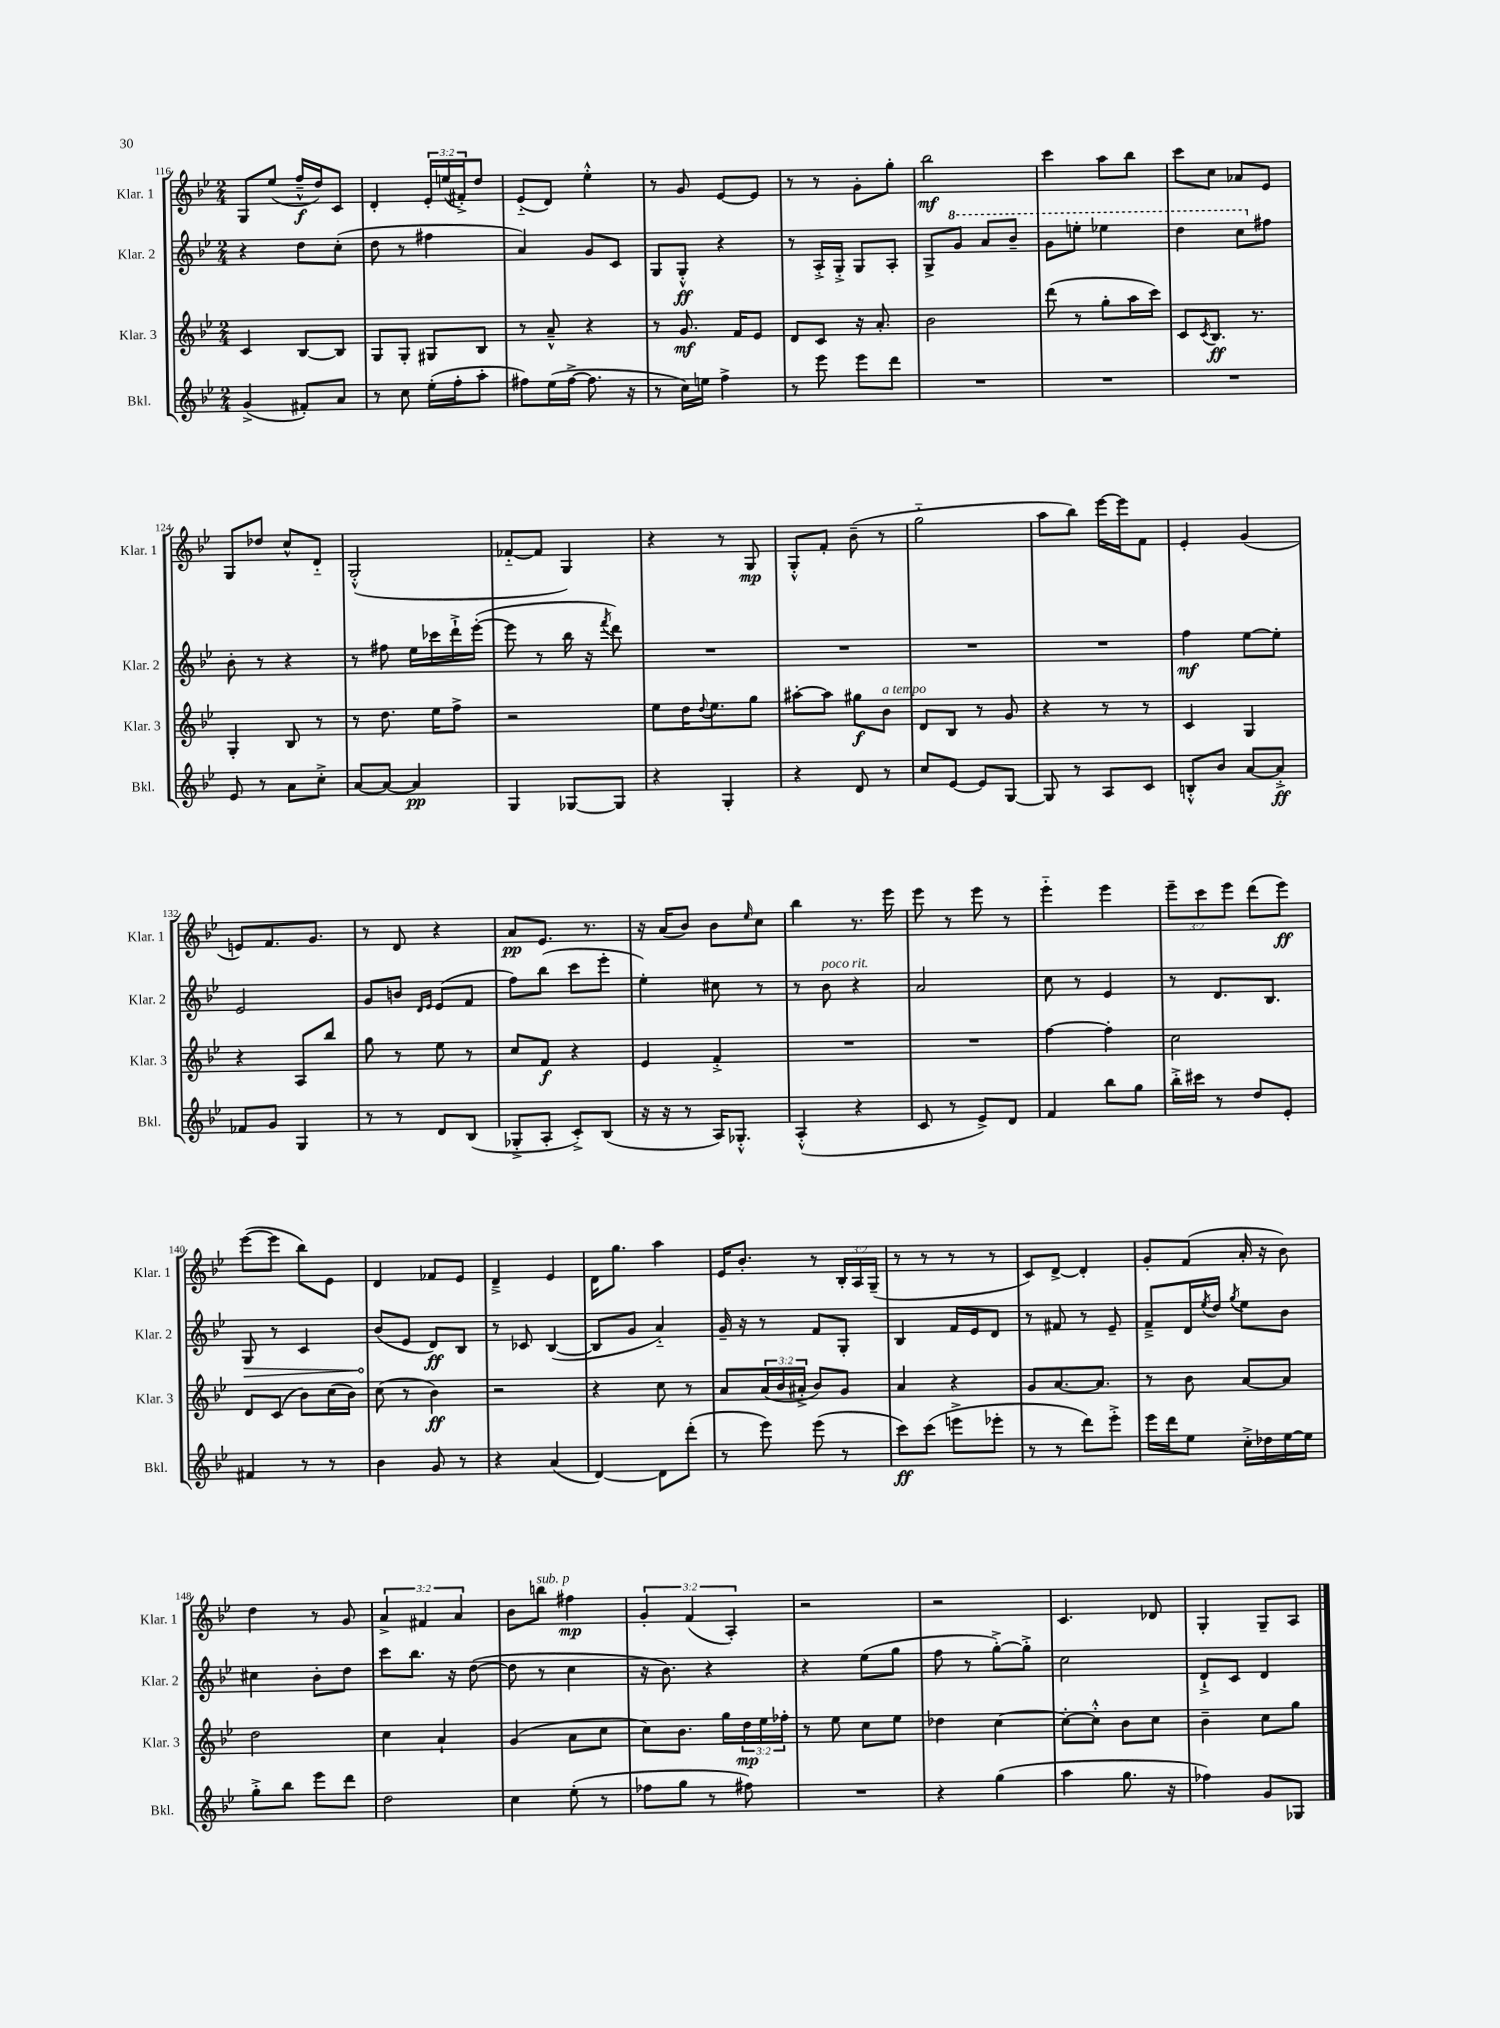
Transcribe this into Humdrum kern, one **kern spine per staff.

**kern	**dynam	**kern	**dynam	**kern	**dynam	**kern	**dynam
*part4	*part4	*part3	*part3	*part2	*part2	*part1	*part1
*staff4	*staff4	*staff3	*staff3	*staff2	*staff2	*staff1	*staff1
*I"Bkl.	*	*I"Klar. 3	*	*I"Klar. 2	*	*I"Klar. 1	*
*I'Bkl.	*	*I'Klar. 3	*	*I'Klar. 2	*	*I'Klar. 1	*
*clefG2	*	*clefG2	*	*clefG2	*	*clefG2	*
*k[b-e-]	*	*k[b-e-]	*	*k[b-e-]	*	*k[b-e-]	*
*M2/4	*	*M2/4	*	*M2/4	*	*M2/4	*
=116	=116	=116	=116	=116	=116	=116	=116
(4g^/	.	4c/	.	4r	.	8G/L	.
.	.	.	.	.	.	(8ee-/J	.
8f#X'/L)	.	[8B-/L	.	8dd\L	.	16ff~^^/LL	f
.	.	.	.	.	.	16dd/J)	.
8a/J	.	8B-/J]	.	(8cc'\J	.	8c/J	.
=117	=117	=117	=117	=117	=117	=117	=117
8r	.	8G/L	.	8dd\	.	4d'/	.
8cc\	.	8G'/J	.	8r	.	.	.
(16ee-'\LL	.	8G#X/L	.	4ff#X\	.	24e-'/LL	.
.	.	.	.	.	.	(24een/	.
16ff'\J	.	.	.	.	.	.	.
.	.	.	.	.	.	24f#X'^/J)	.
8aa'\J	.	8B-/J	.	.	.	8dd/J	.
=118	=118	=118	=118	=118	=118	=118	=118
8ff#X\L)	.	8r	.	4a/)	.	(8e-/L	.
(16ee-\L	.	8a~^^/	.	.	.	8d/J)	.
[16ff#^\JJ	.	.	.	.	.	.	.
8.ff#\]	.	4r	.	8g/L	.	4ee-'^^\	.
.	.	.	.	8c/J	.	.	.
16r	.	.	.	.	.	.	.
=119	=119	=119	=119	=119	=119	=119	=119
8r	.	8r	.	8G/L	.	8r	.
16cc\LL)	.	8.g/	mf	8G'^^/J	ff	8g/	.
16een\JJ	.	.	.	.	.	.	.
4ff^\	.	.	.	4r	.	[8e-/L	.
.	.	16f/KL	.	.	.	.	.
.	.	8e-/J	.	.	.	8e-/J]	.
=120	=120	=120	=120	=120	=120	=120	=120
8r	.	8d/L	.	8r	.	8r	.
8eee-\	.	8c/J	.	16A'^/LL	.	8r	.
.	.	.	.	16G'^/JJ	.	.	.
8eee-\L	.	16r	.	8G/L	.	8g'\L	.
.	.	8.a'/	.	.	.	.	.
8ddd\J	.	.	.	8A'/J	.	8gg'\J	.
=121	=121	=121	=121	=121	=121	=121	=121
2r	.	2b-\	.	8G^/L	.	2bb-\	mf
*	*	*	*	*8va	*	*	*
.	.	.	.	8gg/J	.	.	.
.	.	.	.	8aa/L	.	.	.
.	.	.	.	8bb-~/J	.	.	.
=122	=122	=122	=122	=122	=122	=122	=122
2r	.	(8ddd\	.	8gg\L	.	4ccc\	.
.	.	8r	.	8eeen'\J	.	.	.
.	.	8gg'\L	.	4eee-X\	.	8aa\L	.
.	.	16aa\L	.	.	.	8bb-\J	.
.	.	16ccc\JJ)	.	.	.	.	.
=123	=123	=123	=123	=123	=123	=123	=123
2r	.	8c/L	.	4ddd\	.	8ccc\L	.
.	.	8qc/	.	.	.	.	.
.	.	8.B-/J	ff	.	.	8cc\J	.
.	.	.	.	8ccc\L	.	8a-X/L	.
.	.	8.r	.	.	.	.	.
*	*	*	*	*X8va	*	*	*
.	.	.	.	8ff#X\J	.	8e-/J	.
!!LO:LB:g=z
=124	=124	=124	=124	=124	=124	=124	=124
8e-/	.	4G'/	.	8b-'\	.	8G/L	.
8r	.	.	.	8r	.	8dd-X/J	.
8a\L	.	8B-/	.	4r	.	8cc^^/L	.
8cc'^\J	.	8r	.	.	.	8d/J	.
=125	=125	=125	=125	=125	=125	=125	=125
[8a/L	.	8r	.	8r	.	(2G'^^/	.
8a/J_	.	8.dd\	.	8ff#X\	.	.	.
4a/]	pp	.	.	16ee-\LL	.	.	.
.	.	16ee-\KL	.	16ccc-X\	.	.	.
.	.	8ff^\J	.	16ddd`^\	.	.	.
.	.	.	.	([16eee-'\JJ	.	.	.
=126	=126	=126	=126	=126	=126	=126	=126
4G/	.	2r	.	8eee-\]	.	[8f-X/L	.
.	.	.	.	8r	.	8f-/J]	.
[8G-X/L	.	.	.	16bb-\	.	4G/)	.
.	.	.	.	16r	.	.	.
.	.	.	.	8qfff/	.	.	.
8G-/J]	.	.	.	8ddd\)	.	.	.
=127	=127	=127	=127	=127	=127	=127	=127
4r	.	8ee-\L	.	2r	.	4r	.
.	.	16dd\K	.	.	.	.	.
.	.	8qqdd/	.	.	.	.	.
.	.	8.ee-\	.	.	.	.	.
4G'/	.	.	.	.	.	8r	.
.	.	8gg\J	.	.	.	8G/	mp
=128	=128	=128	=128	=128	=128	=128	=128
4r	.	[8aa#X'\L	.	2r	.	8G'^^/L	.
.	.	8aa#\J]	.	.	.	8f'/J	.
8d/	.	8gg#X\L	f	.	.	(8b-~\	.
!	!	!LO:TX:a:i:t=a tempo	!	!	!	!	!
8r	.	8b-\J	.	.	.	8r	.
=129	=129	=129	=129	=129	=129	=129	=129
8cc/L	.	8d/L	.	2r	.	2gg\	.
[8e-/J	.	8B-/J	.	.	.	.	.
8e-/L]	.	8r	.	.	.	.	.
[8G/J	.	8g/	.	.	.	.	.
=130	=130	=130	=130	=130	=130	=130	=130
8G/]	.	4r	.	2r	.	8aa\L	.
8r	.	.	.	.	.	8bb-\J)	.
8A/L	.	8r	.	.	.	[16eee-\LL	.
.	.	.	.	.	.	16eee-\J]	.
8c/J	.	8r	.	.	.	8f\J	.
=131	=131	=131	=131	=131	=131	=131	=131
8Bn'^^/L	.	4c/	.	4ff\	mf	4e-'/	.
8b-/J	.	.	.	.	.	.	.
[8a/L	.	4G/	.	[8ee-\L	.	(4g/	.
8a'^/J]	ff	.	.	8ee-'\J]	.	.	.
!!LO:LB:g=z
=132	=132	=132	=132	=132	=132	=132	=132
8f-X/L	.	4r	.	2e-/	.	8en/L)	.
8g/J	.	.	.	.	.	8.f/	.
4G/	.	8A/L	.	.	.	.	.
.	.	.	.	.	.	8.g/J	.
.	.	8bb-/J	.	.	.	.	.
=133	=133	=133	=133	=133	=133	=133	=133
8r	.	8gg\	.	8g/L	.	8r	.
8r	.	8r	.	8bn/J	.	8d/	.
.	.	.	.	16qqd/LL	.	.	.
.	.	.	.	16qqe-/JJ	.	.	.
8d/L	.	8ee-\	.	(8e-/L	.	4r	.
(8B-/J	.	8r	.	8f/J	.	.	.
=134	=134	=134	=134	=134	=134	=134	=134
8G-X'^/L	.	8cc/L	.	8ff\L)	.	8a/L	pp
8A'/J	.	8f/J	f	(8bb-\J	.	8.e-/J	.
8c'^/L)	.	4r	.	8ccc\L	.	.	.
.	.	.	.	.	.	8.r	.
(8B-/J	.	.	.	8eee-'\J	.	.	.
=135	=135	=135	=135	=135	=135	=135	=135
16r	.	4e-/	.	4ee-'\)	.	16r	.
16r	.	.	.	.	.	(16a/KL	.
8r	.	.	.	.	.	8b-/J)	.
16A/KL)	.	4f'^/	.	8cc#X\	.	8b-\L	.
8.G-X'^^/J	.	.	.	.	.	.	.
.	.	.	.	.	.	16qqee-/	.
.	.	.	.	8r	.	8cc\J	.
=136	=136	=136	=136	=136	=136	=136	=136
(4A'^^/	.	2r	.	8r	.	4bb-\	.
!	!	!	!	!LO:TX:a:i:t=poco rit.	!	!	!
.	.	.	.	8b-\	.	.	.
4r	.	.	.	4r	.	8.r	.
.	.	.	.	.	.	16eee-\	.
=137	=137	=137	=137	=137	=137	=137	=137
8c/	.	2r	.	2a/	.	8eee-\	.
8r	.	.	.	.	.	8r	.
8e-^/L)	.	.	.	.	.	8eee-\	.
8d/J	.	.	.	.	.	8r	.
=138	=138	=138	=138	=138	=138	=138	=138
4f/	.	[4ff\	.	8cc\	.	4eee-\	.
.	.	.	.	8r	.	.	.
8bb-\L	.	4ff'\]	.	4e-/	.	4eee-\	.
8gg\J	.	.	.	.	.	.	.
=139	=139	=139	=139	=139	=139	=139	=139
16bb-'^\LL	.	2cc\	.	8r	.	12eee-~\L	.
16ccc#X\JJ	.	.	.	.	.	.	.
.	.	.	.	.	.	12ccc\	.
8r	.	.	.	8.d/L	.	.	.
.	.	.	.	.	.	12eee-\J	.
8dd/L	.	.	.	.	.	(8ddd\L	.
.	.	.	.	8.B-/J	.	.	.
8e-'/J	.	.	.	.	.	8eee-\J)	ff
!!LO:LB:g=z
=140	=140	=140	=140	=140	=140	=140	=140
!	!	!	!	!	!LO:HP:b	!	!
4f#X/	.	8d/L	.	8G/	>	([8eee-\L	.
.	.	(8c/J	.	8r	.	8eee-\J]	.
8r	.	8b-\L)	.	4c/	.	8bb-\L)	.
8r	.	(16cc\L	.	.	.	8e-\J	.
.	.	16b-\JJ)	.	.	.	.	.
=141	=141	=141	=141	=141	=141	=141	=141
4b-\	.	(8cc\	.	(8b-/L	.	4d/	.
.	.	8r	.	8e-/J	]	.	.
8g/	.	4b-\)	ff	8d/L)	ff	8f-X/L	.
8r	.	.	.	8B-/J	.	8e-/J	.
=142	=142	=142	=142	=142	=142	=142	=142
4r	.	2r	.	8r	.	4d~^/	.
.	.	.	.	8c-X/	.	.	.
(4a/	.	.	.	([4B-/	.	4e-/	.
=143	=143	=143	=143	=143	=143	=143	=143
[4d/)	.	4r	.	8B-/L]	.	16d\KL	.
.	.	.	.	.	.	8.gg\J	.
.	.	.	.	8g/J	.	.	.
8d\L]	.	8cc\	.	4a/)	.	4aa\	.
(8ddd'\J	.	8r	.	.	.	.	.
=144	=144	=144	=144	=144	=144	=144	=144
8r	.	8a/L	.	16g~/	.	16e-/KL	.
.	.	.	.	16r	.	8.b-'/J	.
8eee-\)	.	(24a/L	.	8r	.	.	.
.	.	24b-/	.	.	.	.	.
.	.	24a#X'^/JJ	.	.	.	.	.
(8eee-\	.	8b-/L)	.	8f/L	.	8r	.
8r	.	8g/J	.	8G'/J	.	24B-'/LL	.
.	.	.	.	.	.	24A/	.
.	.	.	.	.	.	(24G~/JJ	.
=145	=145	=145	=145	=145	=145	=145	=145
8ccc\L)	ff	4a/	.	4B-/	.	8r	.
(8ccc\J	.	.	.	.	.	8r	.
8eeen^\L	.	4r	.	16f/LL	.	8r	.
.	.	.	.	16e-/J	.	.	.
8eee-X'\J	.	.	.	8d/J	.	8r	.
=146	=146	=146	=146	=146	=146	=146	=146
8r	.	8g/L	.	8r	.	8c/L)	.
8r	.	[8.a/	.	8f#X/	.	[8d^/J	.
8ddd\L)	.	.	.	8r	.	4d'/]	.
.	.	8.a/J]	.	.	.	.	.
8eee-'^\J	.	.	.	8e-~/	.	.	.
=147	=147	=147	=147	=147	=147	=147	=147
16eee-\LL	.	8r	.	8f~^/L	.	8g'/L	.
16ddd\J	.	.	.	.	.	.	.
8ee-\J	.	8b-\	.	16d/L	.	(8f/J	.
.	.	.	.	8qee-/	.	.	.
.	.	.	.	16dd/JJ	.	.	.
.	.	.	.	8qgg/	.	.	.
16cc'^\LL	.	[8a/L	.	8ee-\L	.	16a'/	.
16dd-X\	.	.	.	.	.	16r	.
[16ee-\	.	8a/J]	.	8b-\J	.	8b-\)	.
16ee-\JJ]	.	.	.	.	.	.	.
!!LO:LB:g=z
=148	=148	=148	=148	=148	=148	=148	=148
8gg'^\L	.	2dd\	.	4cc#X\	.	4dd\	.
8bb-\J	.	.	.	.	.	.	.
8eee-\L	.	.	.	8b-'\L	.	8r	.
8ddd\J	.	.	.	8dd\J	.	8g/	.
=149	=149	=149	=149	=149	=149	=149	=149
2dd\	.	4cc\	.	8ccc\L	.	6a^/	.
.	.	.	.	8.bb-\J	.	.	.
.	.	.	.	.	.	6f#X/	.
.	.	4a`/	.	.	.	.	.
.	.	.	.	16r	.	.	.
.	.	.	.	.	.	6a/	.
.	.	.	.	([8dd\	.	.	.
=150	=150	=150	=150	=150	=150	=150	=150
4cc\	.	(4g/	.	8dd\]	.	8b-\L	.
!	!	!	!	!	!	!LO:TX:a:i:t=sub. p	!
.	.	.	.	8r	.	8bbn\J	.
(8ee-'\	.	8a\L	.	4cc\	.	4ff#X\	mp
8r	.	8cc\J	.	.	.	.	.
=151	=151	=151	=151	=151	=151	=151	=151
8ff-X\L	.	8cc\L)	.	16r	.	6g'/	.
.	.	.	.	8.b-\)	.	.	.
8gg\J	.	8.b-\J	.	.	.	.	.
.	.	.	.	.	.	(6f/	.
8r	.	.	.	4r	.	.	.
.	.	16gg\LL	.	.	.	.	.
.	.	.	.	.	.	6A'/)	.
8ff#X\)	.	24dd\	mp	.	.	.	.
.	.	24ee-\	.	.	.	.	.
.	.	24ff-X'\JJ	.	.	.	.	.
=152	=152	=152	=152	=152	=152	=152	=152
2r	.	8r	.	4r	.	2r	.
.	.	8ee-\	.	.	.	.	.
.	.	8cc\L	.	(8ee-\L	.	.	.
.	.	8ee-\J	.	8gg\J	.	.	.
=153	=153	=153	=153	=153	=153	=153	=153
4r	.	4dd-X\	.	8ff\	.	2r	.
.	.	.	.	8r	.	.	.
(4gg\	.	[4cc\	.	[8gg'^\L)	.	.	.
.	.	.	.	8gg'^\J]	.	.	.
=154	=154	=154	=154	=154	=154	=154	=154
4aa\	.	8cc'\L_	.	2cc\	.	4.c/	.
.	.	8cc'^^\J]	.	.	.	.	.
8.gg\	.	8b-\L	.	.	.	.	.
.	.	8cc\J	.	.	.	8d-X/	.
16r	.	.	.	.	.	.	.
=155	=155	=155	=155	=155	=155	=155	=155
4ff-X\)	.	4b-~\	.	8d`^/L	.	4G'/	.
.	.	.	.	8c/J	.	.	.
8g/L	.	8cc\L	.	4d/	.	8G~/L	.
8G-X/J	.	8gg\J	.	.	.	8A/J	.
==	==	==	==	==	==	==	==
*-	*-	*-	*-	*-	*-	*-	*-
